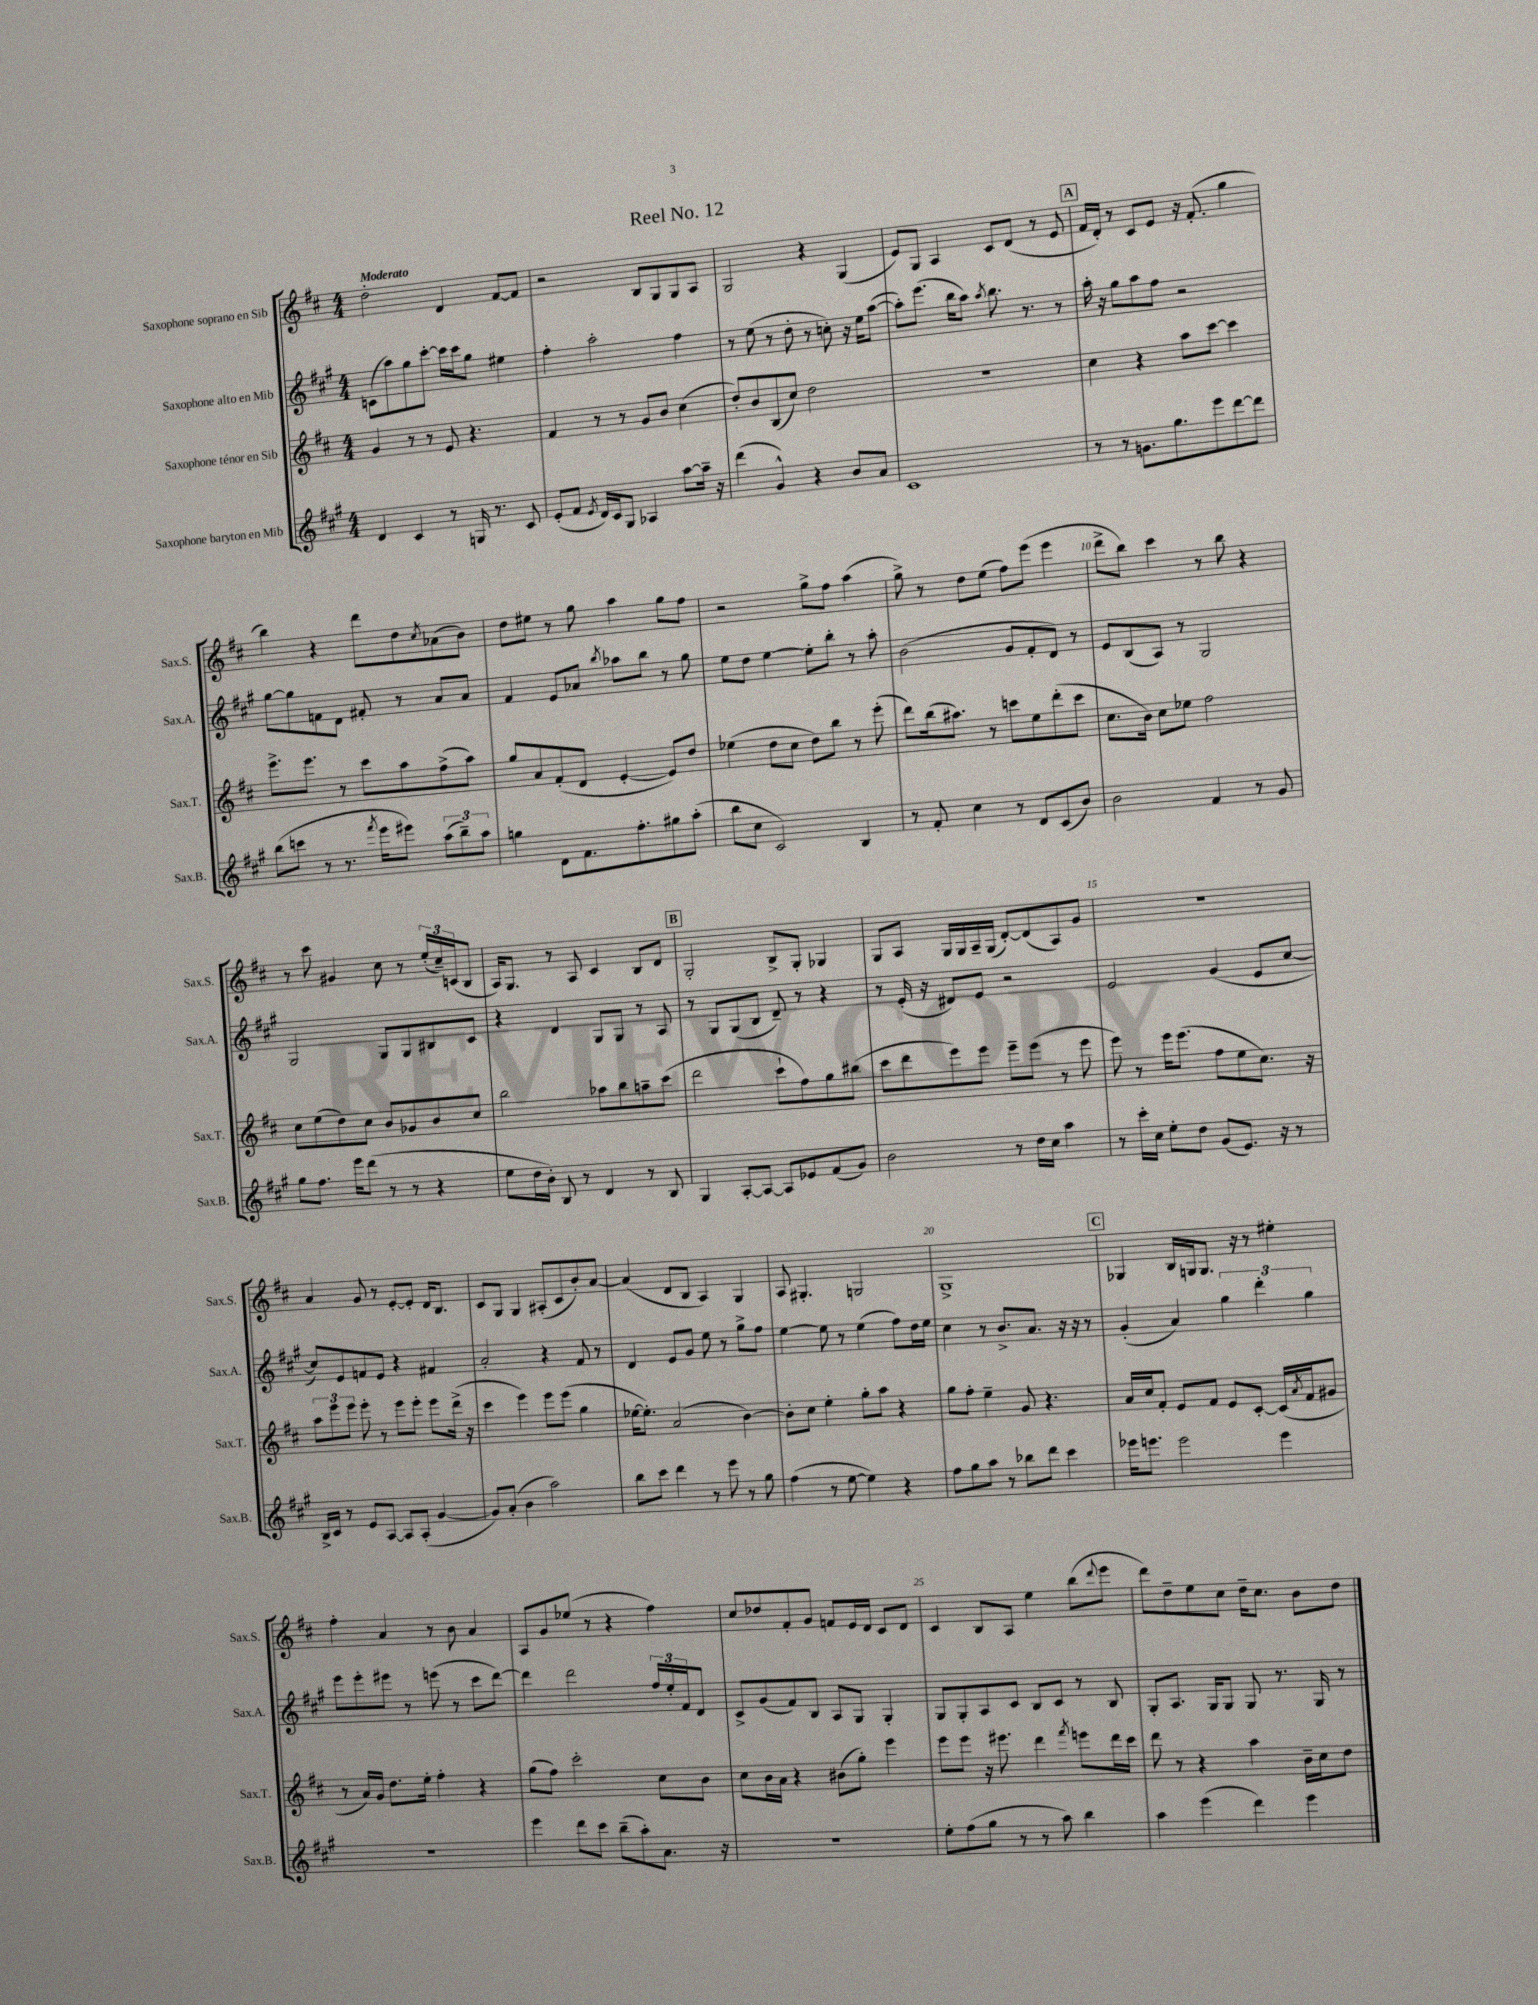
\header { title = "Reel No. 12" }
<<
\new StaffGroup <<
\new Staff = "s0" \with { instrumentName = "Saxophone soprano en Sib" shortInstrumentName = "Sax.S." } {
    \clef treble \key d \major \numericTimeSignature \time 4/4 \tempo "Moderato"
    d''2-. d'4 fis'8~ fis'8 |
    r2 b8 g8 g8 a8 |
    g2 r4 g4( |
    e'8) g8 a4 cis'8 d'8( r8 e'8 |
    \mark \markup { \box "A" } fis'16 d'16-.) r8 cis'8 e'8 r16 fis'8.-.( g''4 |
    b''4) r4 d'''8 d''8 \acciaccatura { cis''8 } aes'8( b'8) |
    d''8 eis''8 r8 g''8 a''4 g''8 fis''8 |
    r2 g''8-> fis''8 a''4( |
    g''8->) r8 d''8 e''8( fis''8) e'''8( e'''4 |
    d'''8-> b''8) cis'''4 r8 b''8 r4 |
    r8 cis'''8 gis'4 cis''8 r8 \tuplet 3/2 { e''16-.( cis''16--) c'16( } b8 |
    a16) g8. r8 a8 cis'4 b8 d'8 |
    \mark \markup { \box "B" } g2-. b8-> g8-. ges4 |
    g8 a8 g16 g16 a16-- g16( d'8~-.) d'8( a8) g'8 |
    R1 |
    a'4 g'8 r8 e'8~-. e'8-. d'16 b8. |
    cis'8 g8 g4 ais8-.( cis'8 b'8-.) a'8~ |
    a'4( d'8 b8 a4) g4 |
    a8 gis4.-. g2 |
    g1-> |
    \mark \markup { \box "C" } ges4 b16 g16 g8. r16 r8 eis''4-. |
    fis''4-. a'4 r8 b'8 a'4 |
    a8 g'8 ees''8( r8 r4 fis''4) |
    cis''8 des''8 fis'8-. g'8 f'8 e'16 d'16 cis'8 d'8 |
    cis'4 b8 a8 e''4 b''8( \appoggiatura { d'''8 } e'''8 |
    d'''8) d''8-- e''8 cis''8 d''16-- cis''8. b'8 d''8 \bar "|." |
}
\new Staff = "s1" \with { instrumentName = "Saxophone alto en Mib" shortInstrumentName = "Sax.A." } {
    \clef treble \key a \major \numericTimeSignature \time 4/4
    c'8( a''8) gis''8 cis'''8~-. cis'''16 cis'''16 gis''8 eis''4 |
    fis''4-. a''2-. fis''4 |
    r8 e''8( r8 d''8-. r8 c''8-.) r16 e''16 a''8~( |
    a''8-.) e'''8.( b''16 a''8) \acciaccatura { a''8 } b''8. r8. r8 |
    \mark \markup { \box "A" } a''16-. r16 gis''8 a''8 fis''8 r2 |
    gis''8~ gis''8 f'8 d'8 fis'8-. r8 a'8 a'8 |
    fis'4 e'8 aes'8 \acciaccatura { b''8 } aes''8 b''8 r8 gis''8 |
    e''8 d''8 e''4~ e''8-. b''8-. r8 a''8-. |
    b'2( gis'8 fis'8-. d'8) r8 |
    e'8 b8( a8) r8 gis2 |
    gis2 gis8 gis8 bis8 cis'8 |
    r4 d'4 gis8 gis8 r8 a8 |
    \mark \markup { \box "B" } r8 gis8 gis8( b8 d'8--) r8 r4 |
    r8 e'16-.( r16 dis'8) e'8 r2 |
    e'2 gis'4( e'8 cis''8~ |
    cis''8) e'8 f'8 e'8 r4 fis'4 |
    a'2-. r4 fis'8 r8 |
    d'4 e'8 gis'8 e''8 r8 gis''8-> fis''8 |
    e''4~ e''8 r8 e''4( fis''8) d''16 e''16 |
    cis''4 r8 b'8.-> a'8. r16 r16 r8 |
    \mark \markup { \box "C" } gis'4-.( a'4) \tuplet 3/2 { gis''4 d'''4-. gis''4 } |
    e'''8 e'''8-. eis'''8 r8 e'''8( r8 cis'''8 d'''8~) |
    d'''4 d'''2 \tuplet 3/2 { fis''16 e''16-. fis'16 } d'8 |
    cis'8-> gis'8( fis'8) b8 a8 gis8 gis4-. |
    gis8 gis8-. a8 cis'8 b8 cis'8 r8 b8 |
    gis8-. a8. gis16 gis8 gis8 r8. gis16 r8 \bar "|." |
}
\new Staff = "s2" \with { instrumentName = "Saxophone ténor en Sib" shortInstrumentName = "Sax.T." } {
    \clef treble \key d \major \numericTimeSignature \time 4/4
    g'4 r8 r8 e'8 r4. |
    fis'4 r8 r8 g'8 b'8 cis''4( |
    d''8-.) b'8 b8( cis''8) d''2 |
    R1 |
    \mark \markup { \box "A" } cis''4 r4 a''8 cis'''8~ cis'''4 |
    e'''8.-> e'''8. r8 cis'''8 a''8 fis''8->( a''8) |
    g''8 a'8 fis'8-.( d'8 e'4~-. e'8) d''8 |
    ees''4( d''8 cis''8 d''8) b''8 r8 e'''8-.( |
    d'''8) b''16( ais''8.) r8 c'''8 e''8 d'''8-.( c'''8 |
    cis''8. b'16) cis''8 ees''8 fis''2 |
    cis''8 e''8( d''8) cis''8 b'8 ges'8 b'8 cis''8 |
    b''2 aes''8 b''8 a''8-- cis'''8( |
    \mark \markup { \box "B" } d'''2 cis'''8-! fis''8) g''8 bis''8( |
    cis'''8 d'''8 e'''8) e'''8 e'''8-- e'''8( r8 e'''8 |
    e'''8) r8 e'''16 e'''8.( fis''8 e''8 cis''8.) r16 |
    \tuplet 3/2 { a''8 e'''8 e'''8 } e'''8-. r8 e'''8 e'''8-. e'''8 d'''16->( r16 |
    cis'''4 e'''4) e'''8 e'''8( g''4 |
    ees''16~ ees''8.-.) a'2( b'4~) |
    b'8-. cis''8 e''4-. g''8-. a''8 r4 |
    g''8 fis''8-. e''4-- g'8 r4. |
    \mark \markup { \box "C" } a'16 cis''16 fis'8-. e'8 fis'8 e'8 cis'8~-. cis'16( \acciaccatura { a'8 } fis'16 gis'8 |
    r8 a'16) g'16 d''8. e''16-. fis''4-. r4 |
    g''8( fis''8) cis'''2-. cis''8 b'8 |
    cis''8 b'16 a'16 r4 bis'8( g''8-.) e'''4 |
    e'''8 e'''8 r16 eis'''8. d'''4 \acciaccatura { fis'''8 } e'''8 d'''16 cis'''16 |
    d'''8 r8 r4 a''4 b'16-- cis''16 d''8 \bar "|." |
}
\new Staff = "s3" \with { instrumentName = "Saxophone baryton en Mib" shortInstrumentName = "Sax.B." } {
    \clef treble \key a \major \numericTimeSignature \time 4/4
    d'4 cis'4 r8 g16 r8. cis'8 |
    e'8-.( fis'8 \acciaccatura { e'8 } d'16) cis'16 gis8 aes4 a''8~ a''16-- r16 |
    d'''4( gis'4-^) r4 b'8 a'8 |
    cis'1 |
    \mark \markup { \box "A" } r8 r8 g'8. gis''8. e'''8 d'''8~ d'''8 |
    b''8( c'''8 r8 r8. \acciaccatura { fis'''8 } e'''16 eis'''8) \tuplet 3/2 { a''8( b''8--) a''8 } |
    g''4 d'8 fis'8. fis''8.-. gis''8 a''8-.( |
    b''8 cis''8 cis'2) b4 |
    r8 fis'8-. cis''4 r8 d'8 cis'8( b'8) |
    b'2 fis'4 r8 gis'8 |
    gis''8 fis''8. e'''16 d'''8( r8 r8 r4 |
    e''8 d''16 b'16-.) b8 r8 d'4 r8 b8 |
    \mark \markup { \box "B" } gis4 a8~-. a8~ a8 ees'8 fis'8( gis'8) |
    b'2 r8 d''16 cis''16 a''4 |
    r8 cis'''16-. cis''16 e''8-. d''8 gis'8( e'8.) r16 r8 |
    b16-> cis'16 r8 e'8 a8~ a8 a8-.( gis'4~ |
    gis'8) a'8-.( b'4 a''2) |
    b''8 cis'''8 d'''4 r8 e'''8 r8 gis''8 |
    fis''4( r8 e''8~ e''4) r4 |
    fis''8 gis''8 a''8 r8 bes''8 d'''8 cis'''4 |
    \mark \markup { \box "C" } ees'''16 e'''8. e'''2 e'''4 |
    R1 |
    e'''4 d'''8 cis'''8 b''8--( a''8-.) a'8. r16 |
    R1 |
    e''8-. fis''8( gis''8 r8 r8 a''8) b''4 |
    a''4 e'''4( d'''4) e'''4 \bar "|." |
}
>>
>>
\layout { \context { \Score \override BarNumber.break-visibility = ##(#f #t #t) barNumberVisibility = #(every-nth-bar-number-visible 5) } }
